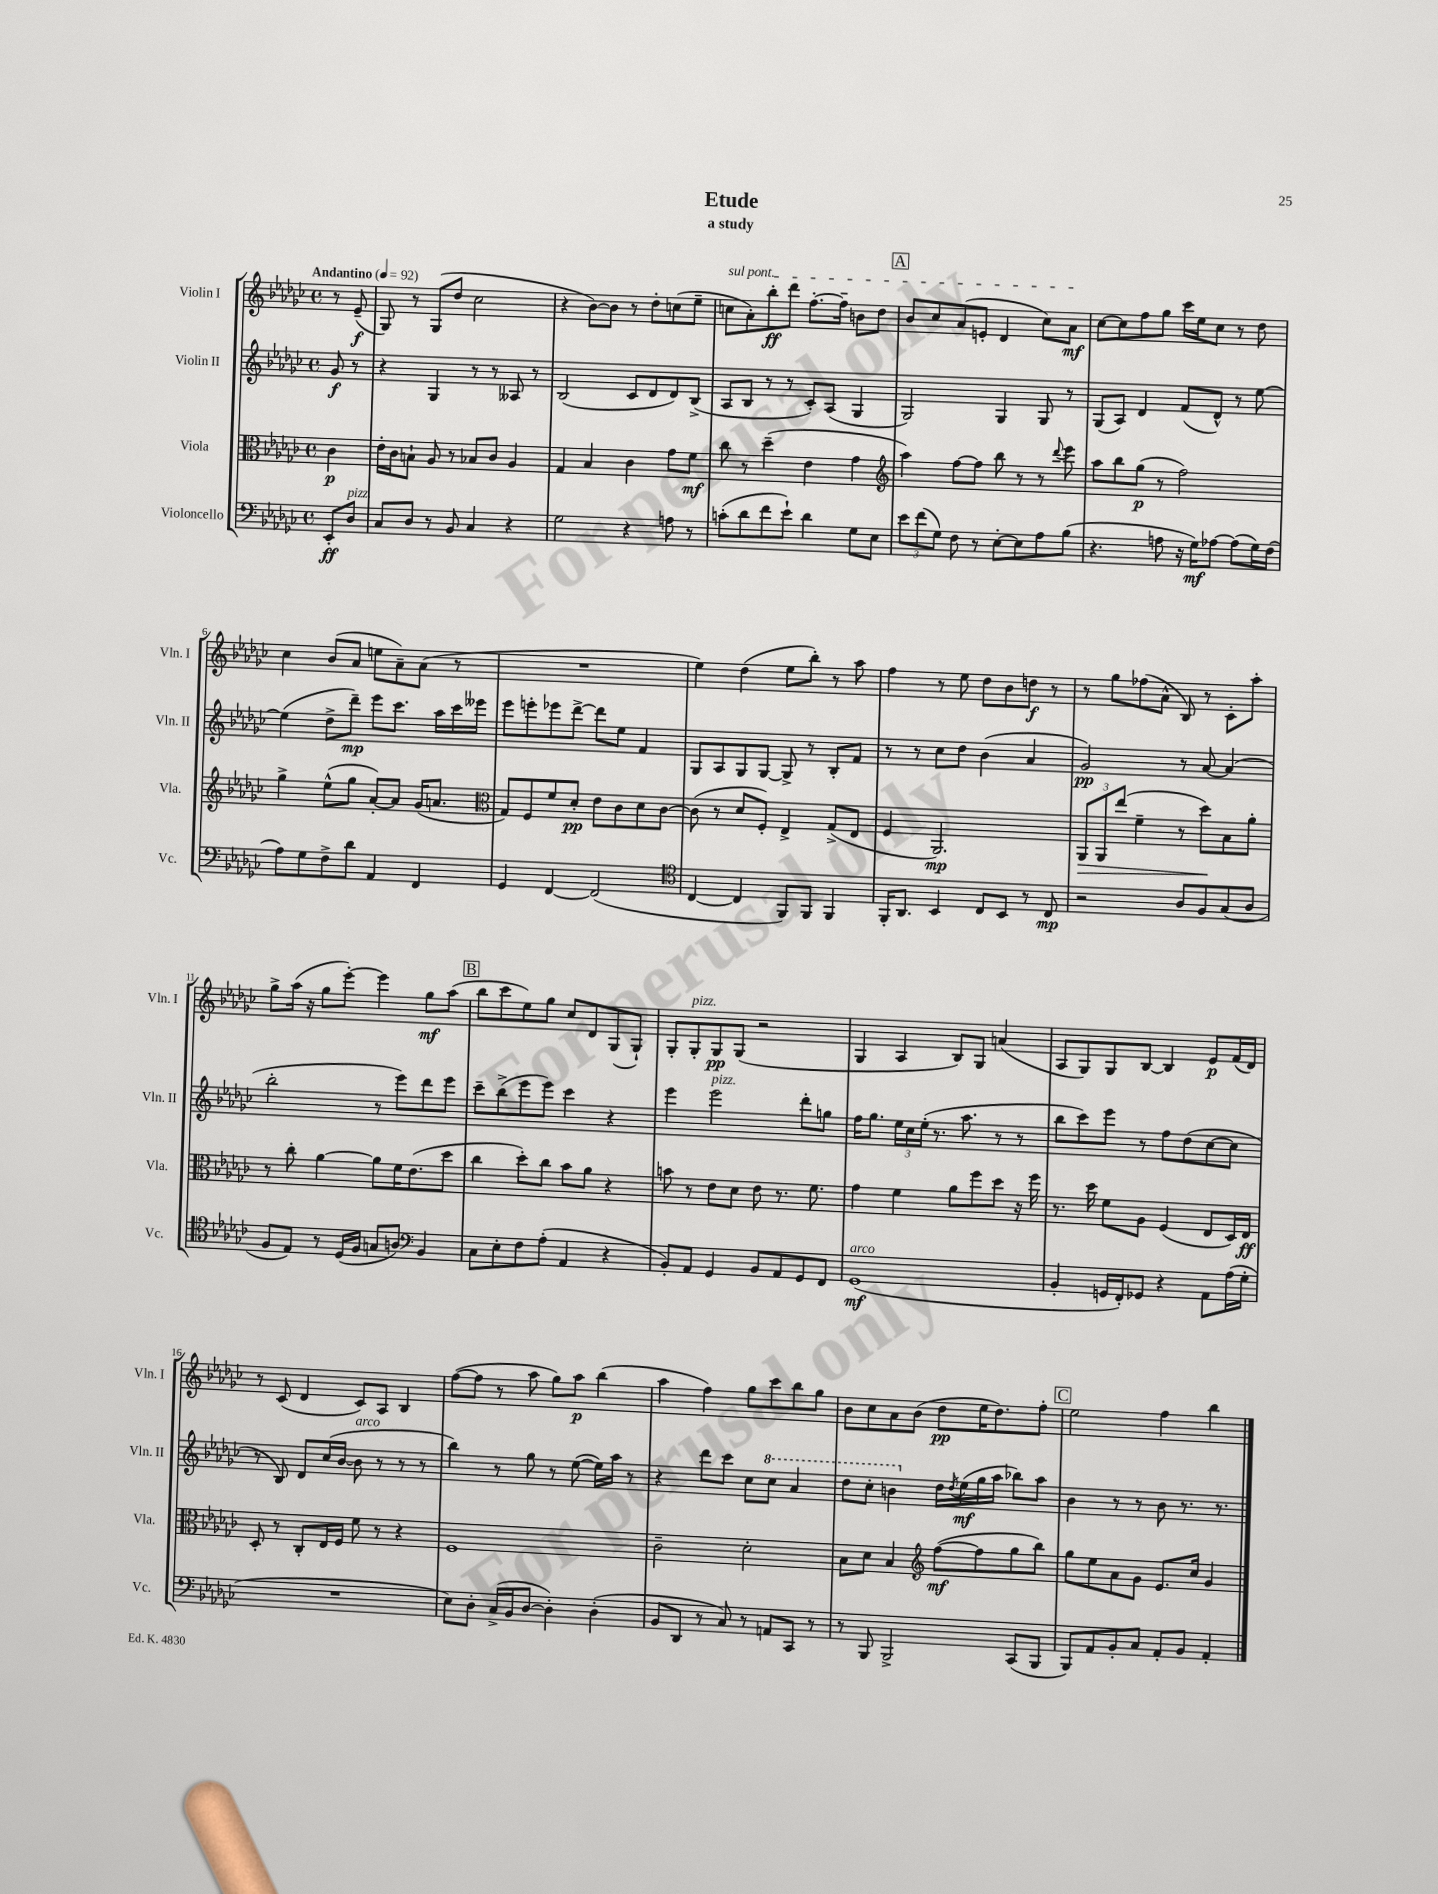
\header { title = "Etude" subtitle = "a study" }
<<
\new StaffGroup <<
\new Staff = "s0" \with { instrumentName = "Violin I" shortInstrumentName = "Vln. I" } {
    \clef treble \key ges \major \defaultTimeSignature \time 4/4 \partial 4 \tempo "Andantino" 4 = 92
    r8 ees'8--\f( |
    ges8) r8 ges8( des''8 ces''2 |
    r4 bes'8~) bes'8 r8 des''8-. c''8( ees''8-- |
    \once \override TextSpanner.bound-details.left.text = \markup { \italic "sul pont." } c''8\startTextSpan aes'8-.) bes''8-.\ff des'''8 f''8.~-. f''16-- b'8 des''8 |
    \mark \markup { \box "A" } bes'8 ces''8 aes'8( e'8-. des'4 ces''8) aes'8\mf\stopTextSpan |
    ces''8~ ces''8 f''8 ges''8 ces'''16 ees''16 ces''8 r8 des''8 |
    ces''4 bes'8( aes'8 e''8 aes'8--) aes'8( r8 |
    R1 |
    ees''4) des''4( ees''8 bes''8-.) r8 aes''8 |
    f''4 r8 ees''8 des''8 bes'8 d''8\f r8 |
    r8 ges''8 fes''8( aes'8-^ bes8) r8 ces'8-. aes''8-. |
    ges''8-> aes''16( r16 ges''8 ees'''8~-.) ees'''4 ges''8\mf aes''8( |
    \mark \markup { \box "B" } bes''8 ces'''8 ees''8) ges''8 ces''8 des'8 ges8( ges8-!) |
    ges8-. ges8-.^\markup { \italic "pizz." } ges8\pp ges8( r2 |
    ges4 aes4 bes8) ges8 a'4( |
    aes8 ges8) ges8 bes8~ bes4 ees'8\p f'16( des'16) |
    r8 ces'8( des'4 ces'8) aes8 bes4 |
    f''8~( f''8 r8 aes''8 ges''8) aes''8\p bes''4( |
    aes''4 f''4) ges''8 ces'''8 bes''8 ges''8 |
    bes'8 ces''8 aes'8 bes'8( des''8\pp ees''16 des''8.) f''8-. |
    \mark \markup { \box "C" } ees''2 f''4 bes''4 \bar "|." |
}
\new Staff = "s1" \with { instrumentName = "Violin II" shortInstrumentName = "Vln. II" } {
    \clef treble \key ges \major \defaultTimeSignature \time 4/4 \partial 4
    ges'8\f r8 |
    r4 ges4 r8 r8 aeses8 r8 |
    bes2( ces'8 des'8 des'8) bes8->( |
    aes8 bes8 r8 r8 ces'8-.) aes8( ges4 |
    \mark \markup { \box "A" } ges2) ges4 ges8 r8 |
    ges8( aes8) des'4 f'8( des'8-^) r8 ees''8~ |
    ees''4( des''8-> des'''8--\mp) ees'''8 ces'''8. aes''16 ces'''16 eeses'''16 |
    ees'''8 e'''8-. ees'''8 des'''8~-> des'''8 ees''8 f'4 |
    ges8 aes8 ges8 ges8~ ges8-> r8 bes8-. f'8 |
    r8 r8 ces''8 des''8 bes'4( aes'4 |
    ges'2\pp) r8 aes'8~ aes'4( |
    bes''2-. r8 ees'''8) des'''8 ees'''8 |
    \mark \markup { \box "B" } ces'''8-- bes''8->( ees'''8 ees'''8) ces'''4 r4 |
    ees'''4 ees'''2^\markup { \italic "pizz." } des'''8-. g''8 |
    f''16 ges''8. \tuplet 3/2 { ees''16 ces''16 ees''16-.( } r8. aes''8. r8 r8 |
    bes''8 ces'''8) ees'''8 r8 f''8 des''8( ces''8~ ces''8 |
    r8 bes8) des'8 ces''16( bes'16~ bes'8^\markup { \italic "arco" } r8 r8 r8 |
    bes''4) r8 ges''8 r8 ees''8~( ees''16) aes''16 r8 |
    r4 des'''8 ces'''8 ces''8 \ottava #1 ces'''8 aes''4 |
    des'''8 ces'''8-. b''4 \ottava #0 des''16 \acciaccatura { des''8 } ees''16\mf( ges''16 aes''16 bes''8) aes''8 |
    \mark \markup { \box "C" } bes'4 r8 r8 bes'8 r8. r8. \bar "|." |
}
\new Staff = "s2" \with { instrumentName = "Viola" shortInstrumentName = "Vla." } {
    \clef alto \key ges \major \defaultTimeSignature \time 4/4 \partial 4
    ces'4\p |
    ees'16-. ces'16 b8-! aes8 r8 bes8 ces'8 aes4 |
    ges4 bes4 ces'4 ges'8 f'8\mf |
    ces''8 r8 des''4--( ees'4 ges'4 |
    \mark \markup { \box "A" } \clef treble aes''4) f''8~ f''8 bes''8 r8 r8 \appoggiatura { des'''8 } ees'''8 |
    aes''8 bes''8 ges''8\p( r8 f''2) |
    ges''4-> ees''8-^( ges''8 aes'8~-.) aes'8 ges'16( a'8. |
    \clef alto ges8) f8 f'8 des'8-.\pp ees'8 ces'8 des'8 ces'8~ |
    ces'8( r8 des'8 f8-.) ees4-> ges8->( ees8 |
    f4 aes,2.\mp) |
    \tuplet 3/2 { aes,8\> aes,8 ees''8( } f'4-- r8 des''8\!) bes8 aes'8-. |
    r8 ces''8-. aes'4~ aes'8 f'16 ees'8.( des''8 |
    \mark \markup { \box "B" } ces''4 des''8-.) ces''8 bes'8 aes'8 r4 |
    b'8 r8 ees'8 des'8 ees'8 r8. f'8. |
    ges'4 f'4 aes'8 f''8 des''8 r16 f''16 |
    r8. des''16 f'8 aes8 f4( ees8 des16) ees16\ff |
    des8-. r8 ces8-. ees16 f16 f'8 r8 r4 |
    f1 |
    ces'2-- des'2-. |
    bes8 des'8 bes4 \clef treble f''8~\mf( f''8 ges''8 bes''8) |
    \mark \markup { \box "C" } ges''8 ees''8 aes'8 ges'8 ees'8. ces''16 ges'4 \bar "|." |
}
\new Staff = "s3" \with { instrumentName = "Violoncello" shortInstrumentName = "Vc." } {
    \clef bass \key ges \major \defaultTimeSignature \time 4/4 \partial 4
    ees,8-.\ff des8^\markup { \italic "pizz." } |
    ces8 des8 r8 bes,8 ces4 r4 |
    ges2 r4 a8 r8 |
    c'8-.( des'8 f'8 ees'8-!) des'4 ges8 ees8 |
    \mark \markup { \box "A" } \tuplet 3/2 { ees'8 f'8( ges8) } f8 r8 ees8~-. ees8 aes8 bes8( |
    r4. a8 r16 ges16\mf) aes8~ aes8( ges16) f16( |
    aes8) ges8 f8-> des'8 aes,4 f,4 |
    ges,4 f,4~ f,2( |
    \clef tenor ces4~ ces4 f,8) f,8 f,4 |
    f,16-. aes,8. bes,4 ces8 bes,8 r8 ces8\mp |
    r2 aes8 f8 ges8( aes8 |
    f8 ees8) r8 des16( f16 g8 a8) \clef bass bes,4 |
    \mark \markup { \box "B" } ces8 ees8-. f8 aes8-.( aes,4 r4 |
    bes,8-.) aes,8 ges,4 bes,8 aes,8 ges,8 f,8 |
    ges,1\mf^\markup { \italic "arco" }( |
    bes,4-. g,16 f,16-.) ges,8 r4 aes,8 aes16( ges16-. |
    R1 |
    ees8) des8-. ces16->( bes,16 des8~ des4-.) des4-.( |
    bes,8 des,8 r8 ces8) r8 a,8 ces,8 r8 |
    r8 bes,,8 bes,,2-> ces,8( bes,,8 |
    \mark \markup { \box "C" } bes,,8) aes,8 bes,8-. ces8 aes,8-. bes,8 aes,4-. \bar "|." |
}
>>
>>
